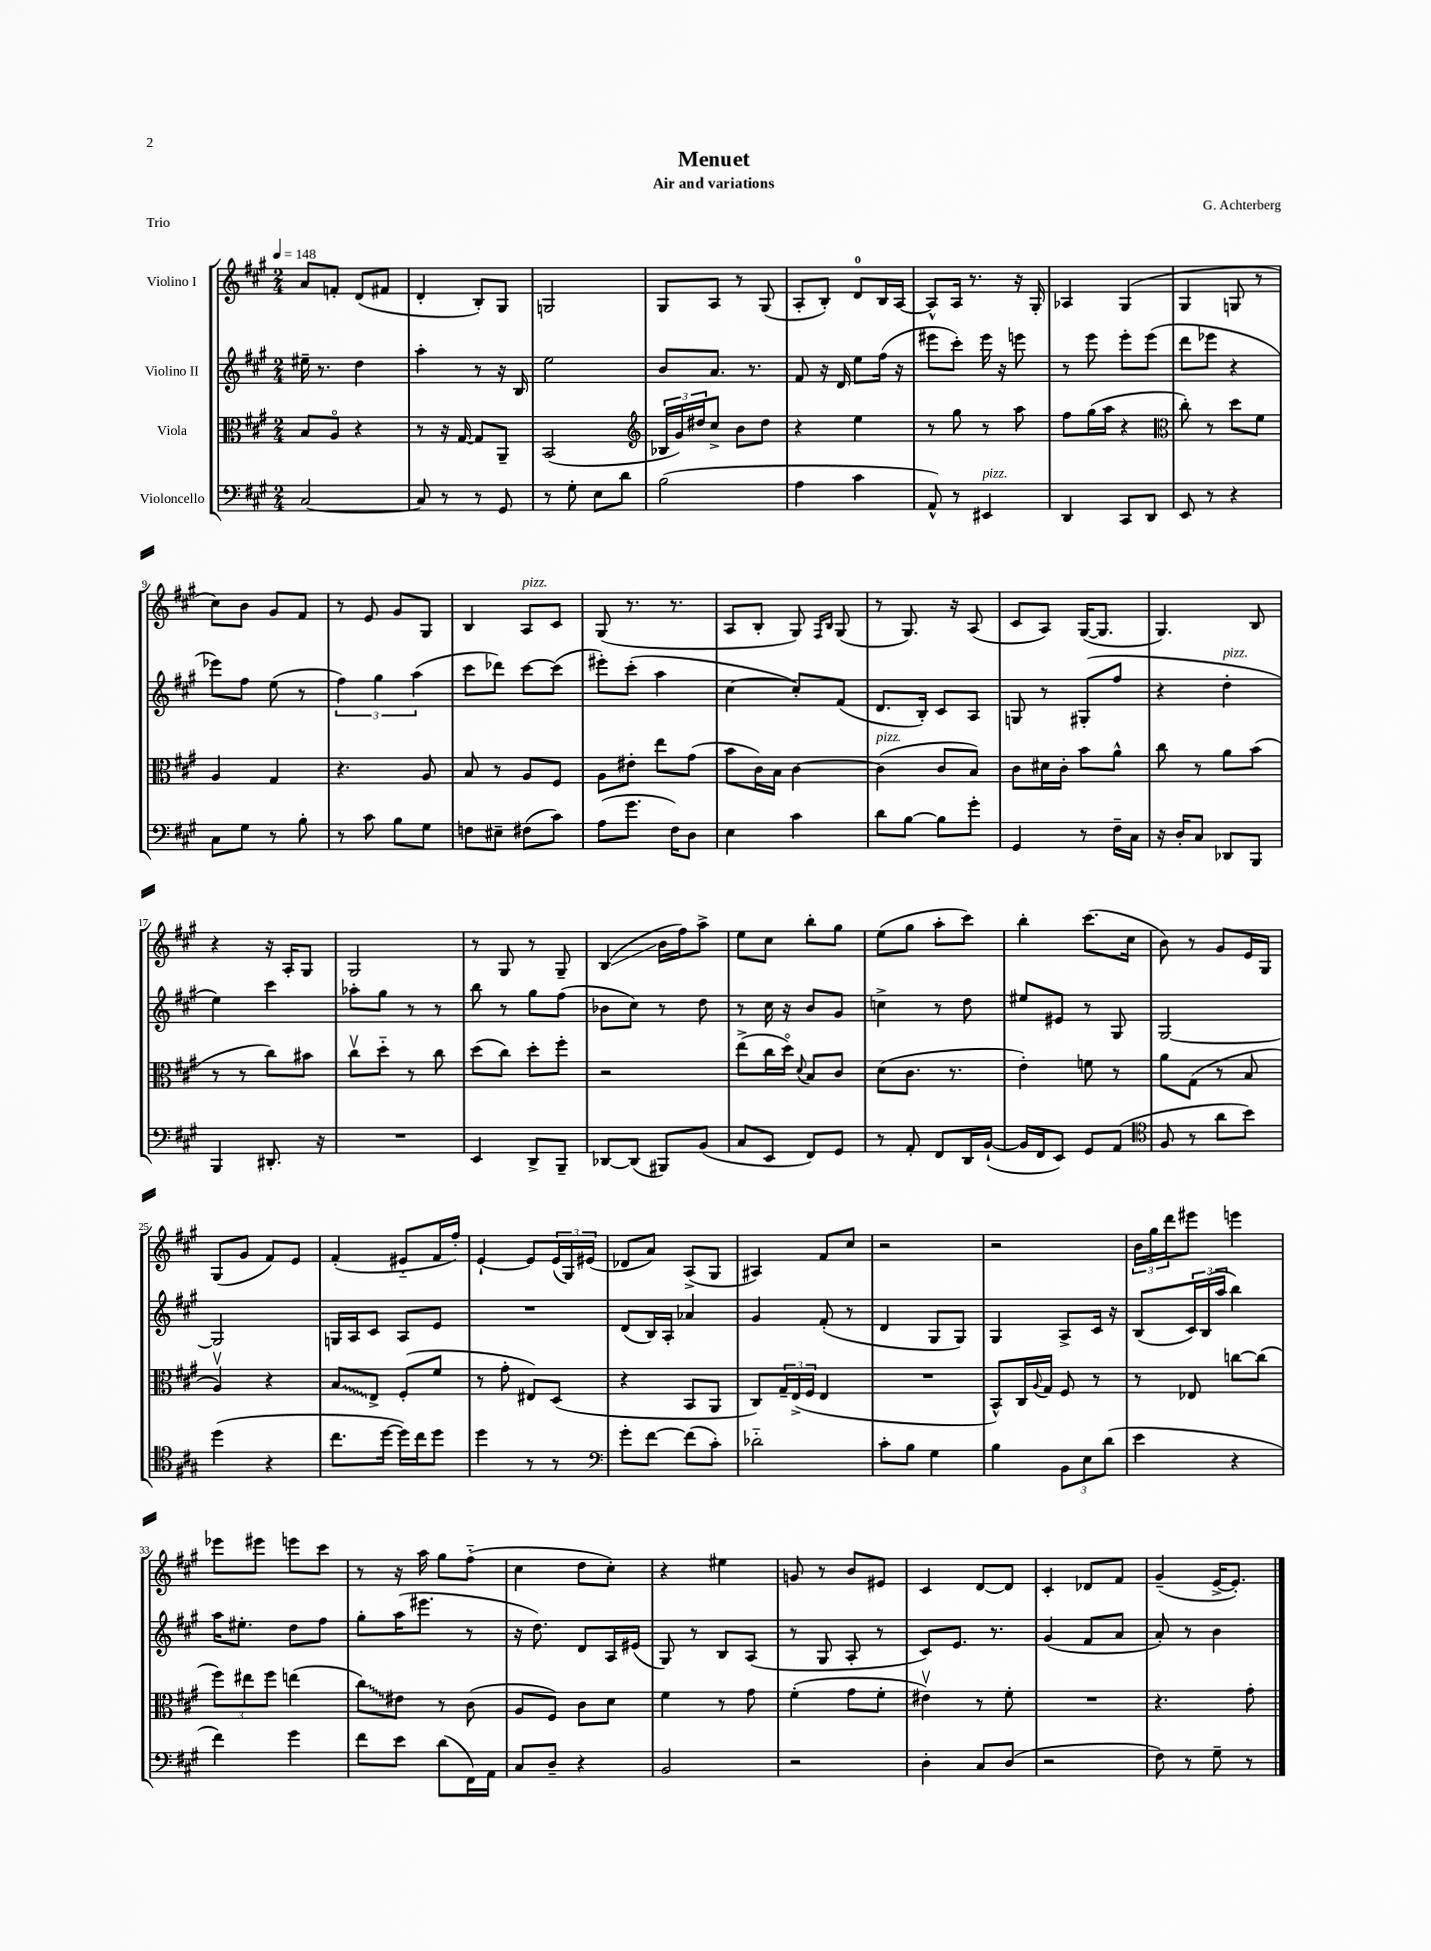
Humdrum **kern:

**kern	**kern	**kern	**kern
*staff4	*staff3	*staff2	*staff1
*clefF4	*clefC3	*clefG2	*clefG2
*k[f#c#g#]	*k[f#c#g#]	*k[f#c#g#]	*k[f#c#g#]
*M2/4	*M2/4	*M2/4	*M2/4
*MM148	*MM148	*MM148	*MM148
[2C#/	8B/L	16ee#~\	8a/L
.	.	8.r	.
.	8Ao/J	.	8f'/J
.	4r	4dd\	(8d/L
.	.	.	8f#/J
=	=	=	=
8C#/]	8r	4aa'\	4d'/
8r	16r	.	.
.	[16G#/	.	.
8r	8G#/]L	8r	8B'/L)
8GG#/	8AA~/J	16r	8G#/J
.	.	16B/	.
=	=	=	=
8r	(2BB/	2ee\	2G/
8G#'\	.	.	.
8E\L	.	.	.
8d\J	.	.	.
=	=	=	=
*	*clefG2	*	*
(2B\	24B-/LL	8b/L	8G#/L
.	24g#/)	.	.
.	24dd#/J	.	.
.	8cc#^/J	8.a/J	8A/J
.	8b\L	.	8r
.	.	8.r	.
.	8dd#\J	.	(8G#/
=	=	=	=
4A\	4r	8f#/	8A'/L
.	.	16r	8B'/J)
.	.	16d/	.
4c#\	4ee\	8ee\L	8d/L
.	.	(16ff#\Jk	16B/L
.	.	16r	[16A/JJ
=	=	=	=
8AA^^/)	8r	8eee#\L	8A^^/]L
8r	8gg#\	8ccc#'\J)	16A/Jk
.	.	.	8.r
4EE#/	8r	16eee#\	.
.	.	16r	.
.	8aa\	8eee\	16r
.	.	.	16G#'/
=	=	=	=
4DD/	8ff#\L	8r	4A-/
.	(16gg#\L	8eee\	.
.	16aa\JJ	.	.
8CC#/L	4r	8eee'\L	(4G#/
8DD/J	.	(8eee\J	.
=	=	=	=
*	*clefC3	*	*
8EE/	8cc#'\)	8ddd\L	4G#/
8r	8r	8eee-\J	.
4r	8dd\L	4r	8G/
.	8f#\J	.	8r
=	=	=	=
8C#\L	4A/	8eee-\L)	8cc#\L)
8G#\J	.	8ff#\J	8b\J
8r	4G#/	(8ee\	8g#/L
8B'\	.	8r	8f#/J
=	=	=	=
8r	4.r	6ff#\)	8r
8c#\	.	.	8e/
.	.	6gg#\	.
8B\L	.	.	8g#/L
.	.	(6aa\	.
8G#\J	8A/	.	8G#/J
=	=	=	=
8F\L	8B/	8ccc#\L	4B/
8E#~\J	8r	8ddd-\J)	.
(8F#\L	8A/L	[8ccc#\L	8A/L
8c#\J)	8F#/J	(8ccc#\]J	8c#/J
=	=	=	=
(8A\L	8A\L	8eee#'\L)	(8G#/
8.g#\J	8e#'\J	(8ccc#'\J	8.r
.	8ee\L	4aa\	.
16F#\LK)	.	.	8.r
8D\J	(8g#\J	.	.
=	=	=	=
4E\	8b\L	[4cc#\	8A/L
.	16c#\L)	.	8B'/J
.	16B\JJ	.	.
4c#\	[4c#\	8cc#'/]L)	8G#/)
.	.	.	16qqF#/LL
.	.	.	16qqB/JJ
.	.	(8f#/J	(8G#/
=	=	=	=
8d\L	(4c#\]	8.d/L	8r
[8B\J	.	.	8.G#/)
.	.	16B'/Jk)	.
8B\]L	8c#/L	8c#/L	.
.	.	.	16r
8g#'\J	8B/J)	8A/J	(8A/
=	=	=	=
4GG#/	8c#\L	8G/	8c#/L
.	16d#\L	8r	8A/J)
.	16c#'\JJ	.	.
8r	8b\L	(8G#'/L	([16G#/LK
.	.	.	8.G#/]J
16F#~\LL	8a^^\J	8ff#/J	.
16C#\JJ	.	.	.
=	=	=	=
16r	8cc#\	4r	4.G#/)
16D'/LK	.	.	.
8C#/J	8r	.	.
8DD-/L	8a\L	4dd'\	.
8BBB/J	(8b\J	.	8B/
=	=	=	=
4BBB/	8r	4ee\)	4r
.	8r	.	.
8.DD#'/	8cc#\L)	4ccc#\	16r
.	.	.	16A'/LK
.	8b#\J	.	8G#/J
16r	.	.	.
=	=	=	=
2r	8cc#v\L	8aa-'\L	2G#/
.	8dd'~\J	8gg#\J	.
.	8r	8r	.
.	8cc#\	8r	.
=	=	=	=
4EE/	(8dd\L	8bb\	8r
.	8cc#\J)	8r	8G#/
8DD^/L	8dd'\L	8gg#\L	8r
8BBB~/J	8ff#'\J	(8ff#\J	8G#~/
=	=	=	=
[8DD-/L	2r	8b-\L	(4B/
(8DD-/]J	.	8cc#\J)	.
8BBB#/L)	.	8r	16b\LL
.	.	.	16ff#\J)
(8BB/J	.	8dd\	8aa^\J
=	=	=	=
8C#/L	(8ee^\L	8r	8ee\L
8EE/J	16cc#\L	16cc#\	8cc#\J
.	16ddo\JJ)	16r	.
.	8qqd/	.	.
8FF#/L)	8B/L	8b/L	8bb'\L
8GG#/J	8c#/J	8g#/J	8gg#\J
=	=	=	=
8r	(8d\L	4cc^\	(8ee\L
8AA'/	8.c#\J	.	8gg#\J
8FF#/L	.	8r	8aa'\L
.	8.r	.	.
16DD/L	.	8dd\	8ccc#\J)
([16BB`/JJ	.	.	.
=	=	=	=
16BB/]LL	4e'\)	8ee#/L	4bb'\
16FF#/J	.	.	.
8EE/J)	.	8e#/J	.
8GG#/L	8f\	8r	(8.ccc#\L
(8AA/J	8r	8G#/	.
.	.	.	16cc#\Jk
=	=	=	=
*clefC4	*	*	*
8F#/	8a\L	[2G#/	8b\)
8r	(8G#\J	.	8r
8a\L	8r	.	8g#/L
8b\J)	8B/	.	16e/L
.	.	.	16G#/JJ
=	=	=	=
(4dd\	4Av/)	2G#/]	(8G#/L
.	.	.	8g#/J
4r	4r	.	8f#/L)
.	.	.	8e/J
=	=	=	=
8.cc#\L	8B/L	16G/LL	(4f#'/
.	.	16A/J	.
.	8E^/J	8c#/J	.
[16dd\Jk	.	.	.
16dd\]LL)	(8F#'/L	8A/L	8e#'~/L
16cc#\J	.	.	.
8dd\J	8f#/J	8e/J	16f#/L
.	.	.	16ff#'/JJ)
=	=	=	=
4dd\	8r	2r	[4e`/
.	8g#'\	.	.
8r	8E#/L)	.	8e/]L
8r	(8D/J	.	(24e/L
.	.	.	24G#/)
.	.	.	(24e#/JJ
=	=	=	=
*clefF4	*	*	*
8g#'\L	4r	(8d/L	8d-/L
[8f#\J	.	16B/L)	8a/J)
.	.	16A'/JJ	.
(8f#\]L	8BB/L	4a-/	(8A^/L
8c#'\J)	8AA/J	.	8G#/J
=	=	=	=
2d-'~\	8C#/L)	4g#/	4A#/)
.	24G#~/L	.	.
.	(24E^/	.	.
.	24F#/JJ	.	.
.	4E/	(8f#'/	8f#/L
.	.	8r	8cc#/J
=	=	=	=
8c#'\L	2r	4d/	2r
8B\J	.	.	.
4G#\	.	8G#/L	.
.	.	8G#/J)	.
=	=	=	=
4B\	8BB^^/L)	4G#/	2r
.	16C#/L	.	.
.	8qqA/	.	.
.	16G#/JJ	.	.
12BB\L	8F#/	8A^/L	.
12E\	.	.	.
.	8r	16c#/Jk	.
(12d\J	.	.	.
.	.	16r	.
=	=	=	=
4e\	8r	(8B/L	24b\LL
.	.	.	24gg#\
.	.	.	24ddd\J
.	8E-/	24c#/L)	8eee#\J
.	.	(24B/	.
.	.	24aa/JJ	.
4r	[8cc\L	4bb\)	4eee\
.	(8cc\]J	.	.
=	=	=	=
4f#\)	12ff#\L)	16aa\LK	8eee-\L
.	.	8.ee#'\J	.
.	12ee#\	.	.
.	.	.	8eee#\J
.	12ff#\J	.	.
4g#\	(4ee\	8dd\L	8eee\L
.	.	8ff#\J	8ccc#\J
=	=	=	=
8f#\L	8cc#\L)	8gg#'\L	8r
8e\J	8e#\J	(16aa\K	16r
.	.	8.eee#\J	16aa\
(8d\L	8r	.	8gg#\L
16FF#\L)	(8c#\	8r	(8ff#'~\J
16AA\JJ	.	.	.
=	=	=	=
8C#/L	8A/L	16r	4cc#\
.	.	8.dd\)	.
8D~/J	8F#/J)	.	.
4r	8c#\L	8d/L	8dd\L
.	8d\J	16A/L	8cc#'\J)
.	.	(16e#/JJ	.
=	=	=	=
2BB/	4f#\	8G#/)	4r
.	.	8r	.
.	8r	8B/L	4ee#\
.	8g#\	(8A/J	.
=	=	=	=
2r	(4f#'\	8r	8g/
.	.	8G#/	8r
.	8g#\L	8A'/	8b/L
.	8f#'\J	8r	8e#/J
=	=	=	=
4D'\	4e#v\)	8c#/L)	4c#/
.	.	8.e/J	.
8C#/L	8r	.	[8d/L
.	.	8.r	.
(8D/J	8f#'\	.	8d/]J
=	=	=	=
2r	2r	(4g#/	4c#'/
.	.	8f#/L	8d-/L
.	.	8a/J	8f#/J
=	=	=	=
8F#\)	4.r	8a'/)	(4g#~/
8r	.	8r	.
8G#~\	.	4b\	[16e^/LK
.	.	.	8.e'/]J)
8r	8g#'\	.	.
==	==	==	==
*-	*-	*-	*-
